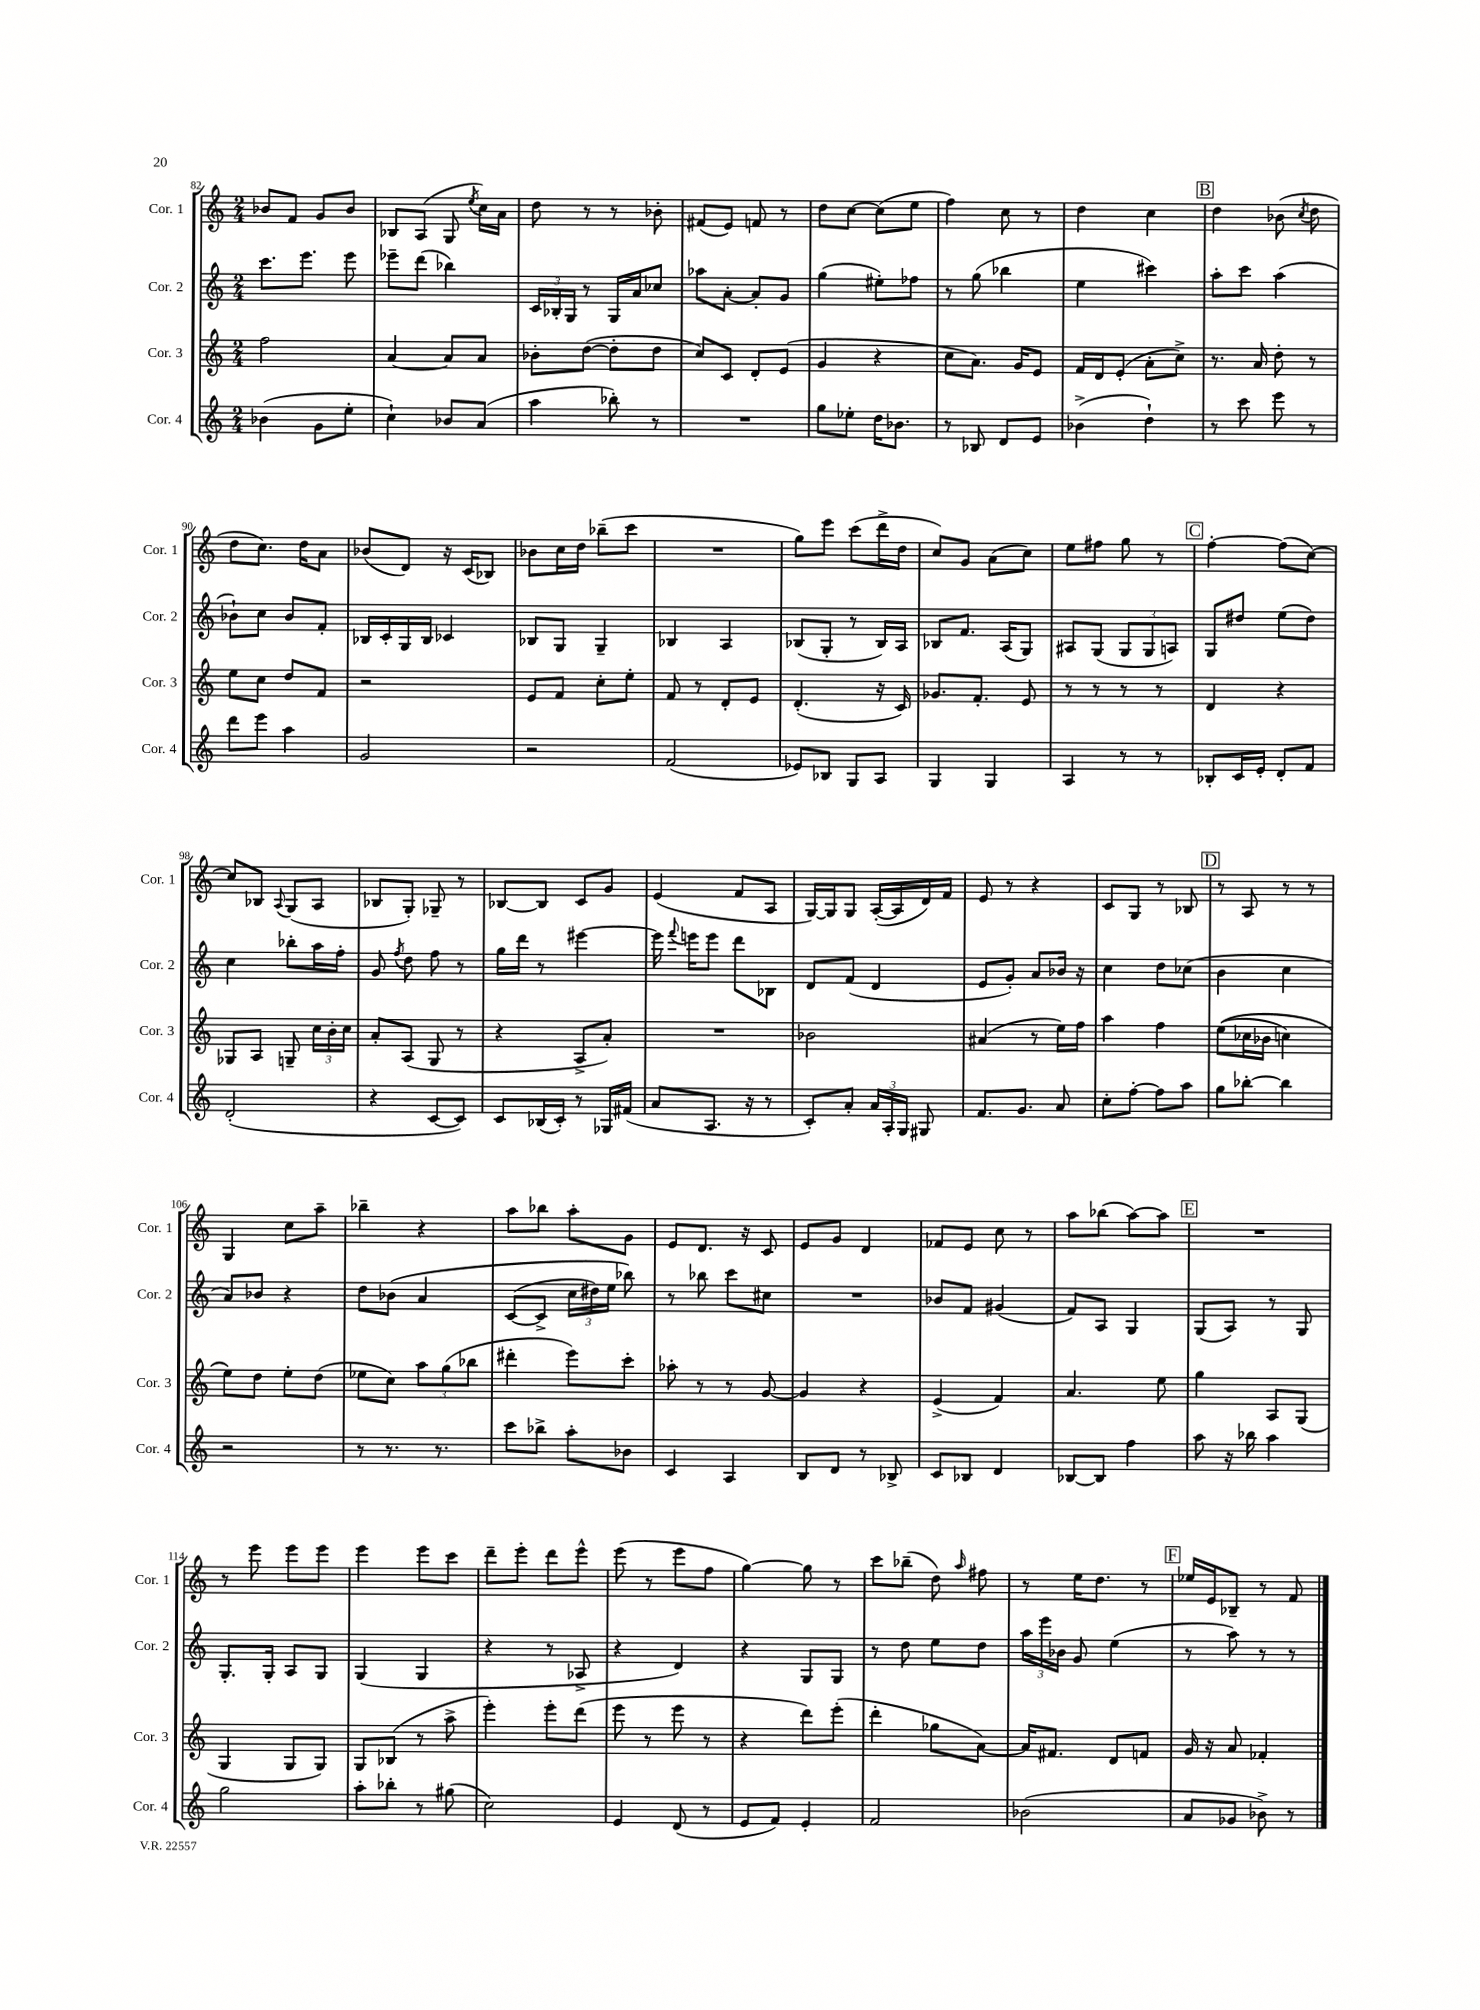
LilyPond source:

<<
\new StaffGroup <<
\new Staff = "s0" \with { instrumentName = "Cor. 1" shortInstrumentName = "Cor. 1" } {
    \clef treble \key c \major \numericTimeSignature \time 2/4
    \autoBeamOff bes'8[ f'8] g'8[ bes'8] |
    bes8[ a8]( g8 \acciaccatura { e''8 } c''16[) a'16] |
    d''8 r8 r8 bes'8-. |
    fis'8[( e'8]) f'8 r8 |
    d''8[ c''8]~ c''8[( e''8] |
    f''4) c''8 r8 |
    d''4 c''4 |
    \mark \markup { \box "B" } d''4 bes'8( \acciaccatura { c''8 } d''8 |
    d''8[ c''8.]) d''16[ a'8] |
    bes'8[( d'8]) r16 c'16[( bes8]) |
    bes'8[ c''16 d''16] bes''8[--( c'''8] |
    R2 |
    g''8[) e'''8] c'''8[( d'''16-> d''16] |
    c''8[) g'8] a'8[( c''8]) |
    e''8[ fis''8] g''8 r8 |
    \mark \markup { \box "C" } f''4~-. f''8[( c''8]~) |
    c''8[ bes8] \appoggiatura { a8 } g8[( a8] |
    bes8[ g8]-.) ges8-- r8 |
    bes8[~ bes8] c'8[ g'8] |
    e'4( f'8[ a8] |
    g16[~) g16 g8] a16[~-.( a16 d'16) f'16] |
    e'8 r8 r4 |
    c'8[ g8] r8 bes8 |
    \mark \markup { \box "D" } r8 a8 r8 r8 |
    g4 c''8[ a''8]-- |
    bes''4-- r4 |
    a''8[ bes''8] a''8[-. g'8] |
    e'8[ d'8.] r16 c'8 |
    e'8[ g'8] d'4 |
    fes'8[ e'8] c''8 r8 |
    a''8[ bes''8]( a''8[~) a''8] |
    \mark \markup { \box "E" } R2 |
    r8 e'''8 e'''8[ e'''8] |
    e'''4 e'''8[ c'''8] |
    d'''8[-- e'''8]-. d'''8[ e'''8]-^ |
    e'''8( r8 e'''8[ f''8] |
    g''4~) g''8 r8 |
    c'''8[ bes''8]--( d''8) \grace { a''16 } fis''8 |
    r8 e''16[ d''8.] r8 |
    \mark \markup { \box "F" } ees''16[ e'16 bes8]-- r8 f'8 \bar "|." |
}
\new Staff = "s1" \with { instrumentName = "Cor. 2" shortInstrumentName = "Cor. 2" } {
    \clef treble \key c \major \numericTimeSignature \time 2/4
    \autoBeamOff c'''8.[ e'''8.] e'''8 |
    ees'''8[-- d'''8]( bes''4) |
    \tuplet 3/2 { c'16[ bes16-. g16] } r8 g16[ a'16 ces''8] |
    aes''8[ a'8]~-. a'8[-. g'8] |
    g''4( eis''8[-.) fes''8] |
    r8 g''8( bes''4 |
    e''4 cis'''4) |
    \mark \markup { \box "B" } a''8[-. c'''8] a''4( |
    bes'8[-!) c''8] bes'8[ f'8]-. |
    bes16[ c'16-. g16 bes16] ces'4 |
    bes8[ g8] g4-- |
    bes4 a4 |
    bes8[( g8]-. r8 bes16[) a16] |
    bes8[ f'8.] a16[( g8]) |
    ais8[ g8]( \tuplet 3/2 { g8[ g8 a8]) } |
    \mark \markup { \box "C" } g8[ dis''8] e''8[( dis''8]) |
    c''4 bes''8[-. a''16 f''16]-. |
    g'8 \acciaccatura { f''8 } d''8 f''8 r8 |
    g''16[ d'''16] r8 eis'''4~ |
    eis'''16 \appoggiatura { f'''8 } e'''16[ e'''8] d'''8[ bes8] |
    d'8[ f'8]( d'4 |
    e'8[ g'8]-.) a'8[ bes'16] r16 |
    c''4 d''8[ ces''8]( |
    \mark \markup { \box "D" } b'4 c''4 |
    a'8[) bes'8] r4 |
    d''8[ bes'8]\( a'4 |
    c'8[~( c'8]-> \tuplet 3/2 { c''16[ dis''16) e''16] } bes''8\) |
    r8 bes''8 c'''8[ cis''8] |
    R2 |
    bes'8[ f'8] gis'4( |
    f'8[) a8] g4 |
    \mark \markup { \box "E" } g8[( a8]) r8 g8 |
    g8.[-. g16]-. a8[ g8] |
    g4( g4 |
    r4 r8 aes8-> |
    r4 d'4) |
    r4 g8[ g8] |
    r8 d''8 e''8[ d''8] |
    \tuplet 3/2 { a''16[ e'''16 bes'16] } g'8 e''4( |
    \mark \markup { \box "F" } r8 a''8) r8 r8 \bar "|." |
}
\new Staff = "s2" \with { instrumentName = "Cor. 3" shortInstrumentName = "Cor. 3" } {
    \clef treble \key c \major \numericTimeSignature \time 2/4
    \autoBeamOff f''2 |
    a'4~ a'8[ a'8] |
    bes'8[-. d''8]~( d''8[-. d''8] |
    c''8[) c'8] d'8[-. e'8]( |
    g'4 r4 |
    c''8[ a'8.]) g'16[ e'8] |
    f'16[ d'16 e'8]-.( a'8[-. c''8]->) |
    \mark \markup { \box "B" } r8. a'16 d''8-. r8 |
    e''8[ c''8] d''8[ f'8] |
    r2 |
    e'8[ f'8] c''8[-. e''8]-. |
    f'8 r8 d'8[-. e'8] |
    d'4.-.( r16 c'16) |
    ges'8.[ f'8.]-. e'8 |
    r8 r8 r8 r8 |
    \mark \markup { \box "C" } d'4 r4 |
    ges8[ a8] g8-- \tuplet 3/2 { c''16[ b'16-. c''16] } |
    a'8[-. a8]( g8 r8 |
    r4 a8[-> a'8]-.) |
    R2 |
    bes'2 |
    ais'4( r8 e''16[) f''16] |
    a''4 f''4 |
    \mark \markup { \box "D" } e''8[(\( ces''16 bes'16] c''4) |
    e''8[\) d''8] e''8[-. d''8]( |
    ees''8[ c''8]) \tuplet 3/2 { a''8[ g''8( bes''8] } |
    dis'''4-. e'''8[) c'''8]-. |
    aes''8-. r8 r8 g'8~ |
    g'4 r4 |
    e'4->( f'4) |
    a'4. e''8 |
    \mark \markup { \box "E" } g''4 a8[ g8]( |
    g4 g8[ g8]) |
    g8[ bes8]( r8 a''8-> |
    e'''4-.) e'''8[-. d'''8]( |
    e'''8 r8 e'''8 r8 |
    r4 d'''8[) e'''8]-.( |
    d'''4-. ges''8[ a'8]~) |
    a'16[ fis'8.] d'8[ f'8] |
    \mark \markup { \box "F" } g'16 r16 a'8 fes'4-. \bar "|." |
}
\new Staff = "s3" \with { instrumentName = "Cor. 4" shortInstrumentName = "Cor. 4" } {
    \clef treble \key c \major \numericTimeSignature \time 2/4
    \autoBeamOff bes'4( g'8[ e''8]-. |
    c''4-!) bes'8[ a'8]( |
    a''4 bes''8-.) r8 |
    R2 |
    g''8[ ees''8]-. d''16[ bes'8.] |
    r8 bes8 d'8[ e'8] |
    bes'4->( d''4-!) |
    \mark \markup { \box "B" } r8 c'''8 e'''8 r8 |
    d'''8[ e'''8] a''4 |
    g'2 |
    r2 |
    f'2( |
    ees'8[) bes8] g8[ a8] |
    g4 g4 |
    a4 r8 r8 |
    \mark \markup { \box "C" } bes8[-. c'16 e'16]-. d'8[-. f'8] |
    d'2-.( |
    r4 c'8[~ c'8]) |
    c'8[ bes16( c'16]-.) r8 ges16[ fis'16]( |
    a'8[ a8.] r16 r8 |
    c'8[-.) a'8]-. \tuplet 3/2 { a'16[ a16-. g16] } gis8 |
    f'8.[ g'8.] a'8 |
    c''8[-. f''8]~-. f''8[ a''8] |
    \mark \markup { \box "D" } g''8[ bes''8]~-. bes''4 |
    r2 |
    r8 r8. r8. |
    c'''8[ bes''8]-> a''8[-. bes'8] |
    c'4 a4 |
    b8[ d'8] r8 bes8-> |
    c'8[ bes8] d'4 |
    bes8[~ bes8] f''4 |
    \mark \markup { \box "E" } a''8 r16 bes''16 a''4 |
    g''2 |
    a''8[-. bes''8]-. r8 gis''8( |
    c''2) |
    e'4 d'8( r8 |
    e'8[ f'8]) e'4-. |
    f'2 |
    bes'2( |
    \mark \markup { \box "F" } a'8[ ges'8] bes'8->) r8 \bar "|." |
}
>>
>>
\layout { \context { \Score currentBarNumber = #82 } }
